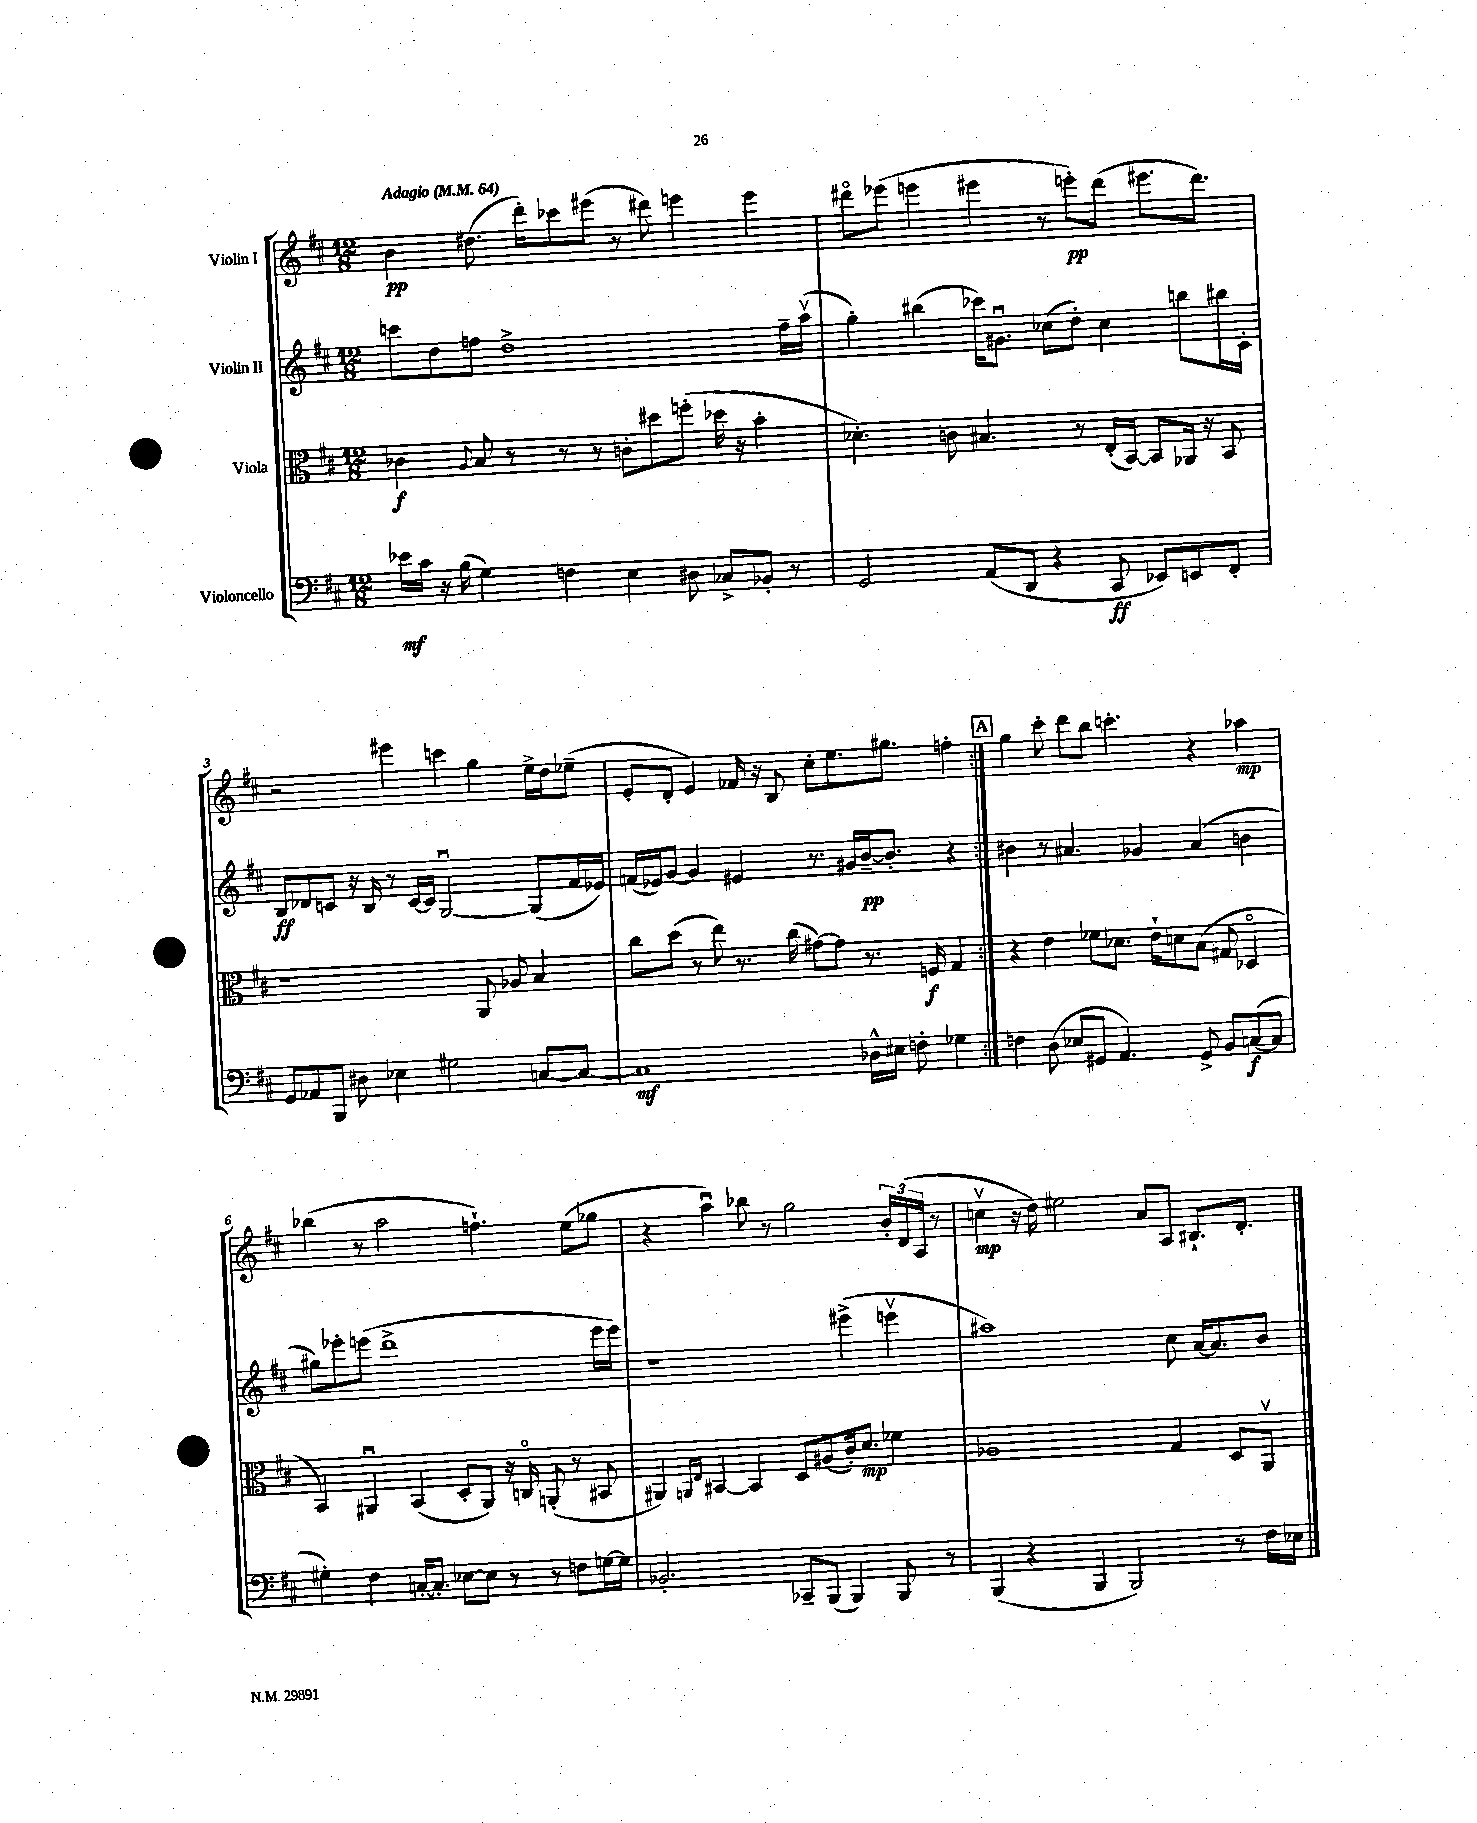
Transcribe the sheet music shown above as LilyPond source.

<<
\new StaffGroup <<
\new Staff = "s0" \with { instrumentName = "Violin I" } {
    \clef treble \key d \major \numericTimeSignature \time 12/8 \tempo "Adagio" 4 = 64
    \repeat volta 2 { b'4\pp dis''8.( d'''16-.) ces'''8 eis'''8( r8 dis'''8) e'''4 e'''4 |
    dis'''8\flageolet ees'''8( e'''4 eis'''4 r8 e'''8-.\pp) dis'''8( eis'''8. dis'''8.) |
    r2 eis'''4 c'''4 g''4 e''16-> d''16 ees''8--( |
    e'8-. d'8-. e'4) fes'16 r16 b8 cis''8-. e''8. gis''8. f''4-. | }
    \mark \markup { \box "A" } g''4 cis'''8-. d'''8 b''8 c'''4.-. r4 aes''4\mp |
    bes''4( r8 a''2 f''4.-!) e''8( ges''8 |
    r4 a''4\downbow) bes''8 r8 g''2 \tuplet 3/2 { b'16-. d'16( a16 } r8 |
    c''4\upbow\mp r16 d''16) eis''2 a'8 a8 bis8.-! d'8.-. \bar "|." |
}
\new Staff = "s1" \with { instrumentName = "Violin II" } {
    \clef treble \key d \major \numericTimeSignature \time 12/8
    \repeat volta 2 { c'''8 d''8 f''8 d''1-> f''16-- a''16\upbow( |
    g''4-.) bis''4( ces'''16) gis'8.\downbow ces''8( d''8-.) ces''4 b''8 bis''16 cis'16-. |
    b8\ff des'8 c'8 r16 b16 r8 c'16~ c'16 g2~\downbow g8( fis'16 ees'16) |
    f'16( ees'16) g'8~ g'4 eis'4 r8. gis'16 b'16~--\pp b'8.-. r4 | }
    \mark \markup { \box "A" } bis'4 r8 ais'4. ges'4 ais'4( b'4 |
    gis''8) ees'''8-. e'''8( d'''1-> e'''16 e'''16) |
    r1 eis'''4->( e'''4\upbow |
    ais''1) cis''8 a'16~ a'8. b'8 \bar "|." |
}
\new Staff = "s2" \with { instrumentName = "Viola" } {
    \clef alto \key d \major \numericTimeSignature \time 12/8
    \repeat volta 2 { ces'4\f \appoggiatura { a8 } b8 r8 r8 r8 c'8-. dis''8 f''8-.( des''16 r16 b'4-. |
    des'4.-.) c'8 bis4. r8 e16-.( b,16~) b,8 aes,16 r16 b,8 |
    r1 a,8 aes8 b4 |
    cis''8 d''8( r8 e''8) r8. cis''16( gis'8~) gis'8 r8. f16\f g4 | }
    \mark \markup { \box "A" } r4 e'4 fes'8 des'8. e'16-! d'8 b8( gis8 des4\flageolet |
    b,4) ais,4\downbow b,4( d8-. ais,8) r16 c16\flageolet a,8-.( r8 bis,8 |
    ais,4) \grace { a,16 e16 } bis,4~ bis,4 d8 ais8( cis'16-.) d'8.\mp fes'4 |
    aes1 g4 d8 a,8\upbow \bar "|." |
}
\new Staff = "s3" \with { instrumentName = "Violoncello" } {
    \clef bass \key d \major \numericTimeSignature \time 12/8
    \repeat volta 2 { ees'16\mf cis'16 r16 b16( g4) f4 e4 dis8 ces8-> bes,8-. r8 |
    g,2 a,8( d,8 r4 cis,8\ff ees,8) e,8 fis,8-. |
    g,8 aes,8 b,,8 dis8 ees4 gis2 c8~ c8~ |
    c1\mf des16-^ eis16 f8-. ges4 | }
    \mark \markup { \box "A" } f4 d8( ees8 gis,8 a,4.) gis,8-> b,8 c8~\f( c8 |
    gis4-.) fis4 c16~-. c8.-. ees8~ ees8 r8 r8 f8 g16~ g16 |
    bes,2.-. ces,8-- b,,8( b,,4) b,,8 r8 |
    b,,4( r4 b,,4 b,,2) r8 fis16 ees16 \bar "|." |
}
>>
>>
